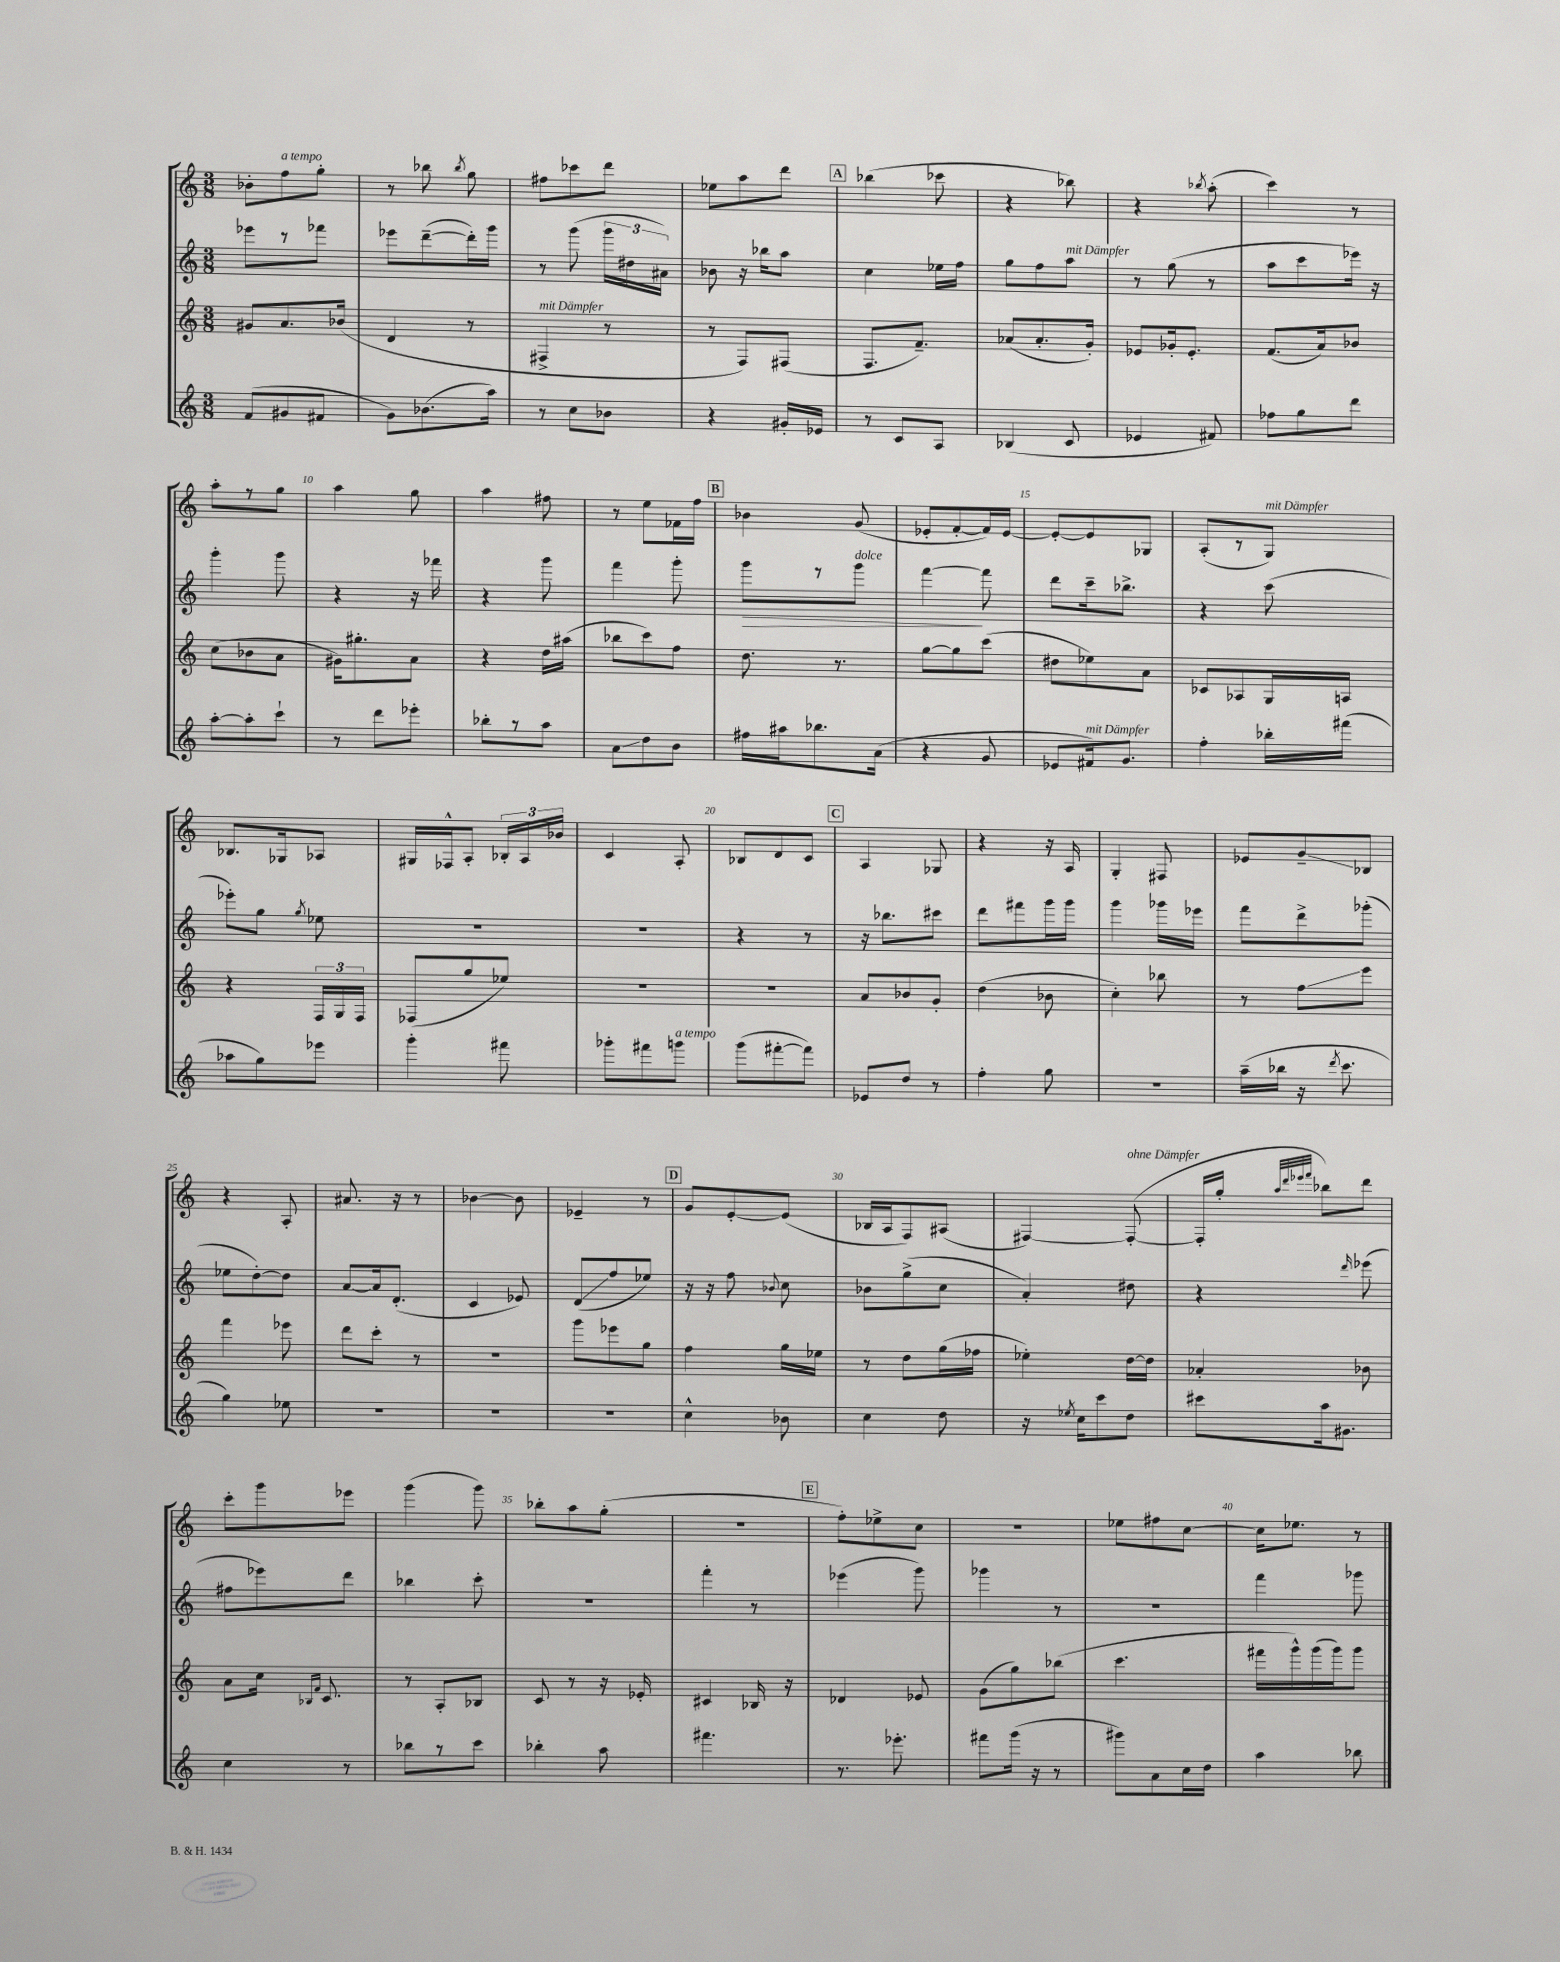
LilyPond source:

<<
\new StaffGroup <<
\new Staff = "s0" {
    \clef treble \key c \major \numericTimeSignature \time 3/8
    \autoBeamOff bes'8[-. f''8^\markup { \italic "a tempo" } g''8]-. |
    r8 bes''8 \acciaccatura { bes''8 } g''8 |
    fis''8[ ces'''8 d'''8] |
    ees''8[ a''8 d'''8] |
    \mark \markup { \box "A" } bes''4( ces'''8 |
    r4 bes''8) |
    r4 \acciaccatura { bes''8 } a''8-.( |
    c'''4) r8 |
    a''8[-. r8 g''8] |
    a''4 g''8 |
    a''4 fis''8 |
    r8 e''8[ fes'16 f''16] |
    \mark \markup { \box "B" } bes'4 g'8( |
    ees'8[-. f'8~-. f'16) ees'16]~ |
    ees'8[~-. ees'8 ges8] |
    a8[-.( r8 g8]^\markup { \italic "mit Dämpfer" }) |
    bes8.[ ges16 aes8] |
    gis16[ fes16-^ a8]-. \tuplet 3/2 { bes16[-. a16 bes'16] } |
    c'4 a8-. |
    bes8[ d'8 c'8] |
    \mark \markup { \box "C" } a4 ges8 |
    r4 r16 a16 |
    g4-. fis8 |
    ees'8[ g'8--\glissando bes8] |
    r4 a8-. |
    ais'8. r16 r8 |
    bes'4~ bes'8 |
    ees'4-- r8 |
    \mark \markup { \box "D" } g'8[ e'8~-. e'8]( |
    bes16[ a16 f8) ais8]( |
    fis4~) fis8~-.^\markup { \italic "ohne Dämpfer" }( |
    fis16[-. g''16]-. \grace { a''32[ d'''32 ees'''32 f'''32] } bes''8[) d'''8] |
    c'''8[-. g'''8 ees'''8] |
    g'''4( g'''8) |
    bes''8[-. a''8 g''8]-.( |
    R4. |
    \mark \markup { \box "E" } f''8[-.) ees''8-> c''8] |
    R4. |
    ees''8[ fis''8 c''8]~ |
    c''16[ ees''8.] r8 \bar "|." |
}
\new Staff = "s1" {
    \clef treble \key c \major \numericTimeSignature \time 3/8
    \autoBeamOff ees'''8[ r8 fes'''8] |
    ees'''8[ d'''8~--( d'''16-.) g'''16] |
    r8 g'''8( \tuplet 3/2 { g'''16[ dis''16 ais'16]) } |
    bes'8 r16 bes''16[ a''8] |
    \mark \markup { \box "A" } c''4 ees''16[ f''16] |
    g''8[ f''8 a''8]^\markup { \italic "mit Dämpfer" } |
    r8 g''8( r8 |
    a''8[ c'''8 ees'''16]) r16 |
    g'''4-. g'''8 |
    r4 r16 fes'''16 |
    r4 g'''8 |
    f'''4 g'''8-. |
    \mark \markup { \box "B" } g'''8[\> r8 g'''8]^\markup { \italic "dolce" } |
    f'''4~\! f'''8 |
    d'''8[ c'''16-- bes''8.]-> |
    r4 c'''8( |
    ees'''8[-.) g''8] \acciaccatura { g''8 } ees''8 |
    R4. |
    R4. |
    r4 r8 |
    \mark \markup { \box "C" } r16 bes''8.[ cis'''8] |
    d'''8[ fis'''8 g'''16 g'''16] |
    g'''4 ges'''16[ ees'''16] |
    f'''8[ d'''8-> ges'''8]-.( |
    ees''8[ d''8~-.) d''8] |
    a'8[~ a'16 d'8.]-.( |
    c'4 ees'8) |
    d'8[\glissando( f''8 ees''8]) |
    \mark \markup { \box "D" } r16 r16 f''8 \appoggiatura { bes'8 } c''8 |
    bes'8[ g''8->( c''8] |
    a'4-.) dis''8 |
    r4 \grace { d'''16 } ees'''8( |
    fis''8[ ees'''8) d'''8] |
    bes''4 c'''8-. |
    R4. |
    f'''4-. r8 |
    \mark \markup { \box "E" } ees'''4( g'''8) |
    ges'''4 r8 |
    R4. |
    f'''4 ges'''8 \bar "|." |
}
\new Staff = "s2" {
    \clef treble \key c \major \numericTimeSignature \time 3/8
    \autoBeamOff gis'8[ a'8. bes'16]( |
    d'4 r8 |
    fis4->^\markup { \italic "mit Dämpfer" } r8 |
    r8 f8[) fis8]( |
    \mark \markup { \box "A" } f8.[ f'8.]--) |
    aes'8[( aes'8.-. g'16]-.) |
    ees'8[ ges'16-. ees'8.]-. |
    f'8.[( a'16) bes'8] |
    c''8[( bes'8 a'8] |
    gis'16[) gis''8.-. a'8] |
    r4 d''16[ ais''16]( |
    bes''8[ c'''8) f''8] |
    \mark \markup { \box "B" } d''8. r8. |
    g''8[~ g''8 c'''8]( |
    dis''8[ ees''8) a'8] |
    ces'8[ aes8 g16 a16] |
    r4 \tuplet 3/2 { f16[ g16 f16] } |
    fes8[( g''8 ees''8]) |
    R4. |
    R4. |
    \mark \markup { \box "C" } a'8[ bes'8 g'8]-. |
    d''4( bes'8 |
    c''4-.) bes''8 |
    r8 f''8[\glissando e'''8] |
    f'''4 ees'''8 |
    d'''8[ c'''8]-. r8 |
    R4. |
    g'''8[ ees'''8 g''8] |
    \mark \markup { \box "D" } f''4 g''16[ ees''16] |
    r8 d''8[ g''16( fes''16] |
    ees''4-.) d''16[~ d''16] |
    aes'4-. bes'8 |
    a'8[ c''16] \grace { bes16[ f'16] } c'8. |
    r8 a8[-. bes8] |
    c'8 r8 r16 ees'16-. |
    cis'4 bes16 r16 |
    \mark \markup { \box "E" } des'4 ees'8 |
    g'8[( g''8) bes''8]( |
    c'''4. |
    fis'''16[ g'''16-^) g'''16( g'''16) g'''8] \bar "|." |
}
\new Staff = "s3" {
    \clef treble \key c \major \numericTimeSignature \time 3/8
    \autoBeamOff f'8[( gis'8 fis'8] |
    g'8[) bes'8.( a''16]) |
    r8 c''8[ bes'8] |
    r4 gis'16[-. ees'16] |
    \mark \markup { \box "A" } r8 c'8[ a8] |
    bes4( c'8 |
    ees'4 fis'8) |
    fes''8[ g''8 d'''8] |
    a''8[~-. a''8-. c'''8]-! |
    r8 d'''8[ ees'''8]-. |
    bes''8[-. r8 a''8] |
    a'8[\glissando d''8 b'8] |
    \mark \markup { \box "B" } fis''16[ ais''16 bes''8. a'16]( |
    r4 g'8 |
    ees'8[ fis'16^\markup { \italic "mit Dämpfer" }) g'8.] |
    f''4-. bes''16[-. fis'''16]( |
    aes''8[ g''8) ees'''8] |
    g'''4-. fis'''8 |
    ges'''8[-. fis'''8 g'''8]^\markup { \italic "a tempo" } |
    g'''8[( fis'''8~-. fis'''8]) |
    \mark \markup { \box "C" } ees'8[ d''8] r8 |
    f''4-. g''8 |
    R4. |
    a''16[--( bes''16] r16 \acciaccatura { d'''8 } c'''8. |
    g''4) ees''8 |
    R4. |
    R4. |
    R4. |
    \mark \markup { \box "D" } c''4-^ bes'8 |
    c''4 d''8 |
    r16 \acciaccatura { ees''8 } c''16[ c'''8 d''8] |
    cis'''8[ a''16 gis'8.] |
    c''4 r8 |
    bes''8[ r8 c'''8] |
    bes''4-. a''8 |
    fis'''4. |
    \mark \markup { \box "E" } r8. ees'''8.-. |
    fis'''8[ g'''16]( r16 r8 |
    gis'''8[) a'8 c''16 d''16] |
    a''4 bes''8 \bar "|." |
}
>>
>>
\layout { \context { \Score \override BarNumber.break-visibility = ##(#f #t #t) barNumberVisibility = #(every-nth-bar-number-visible 5) } }
